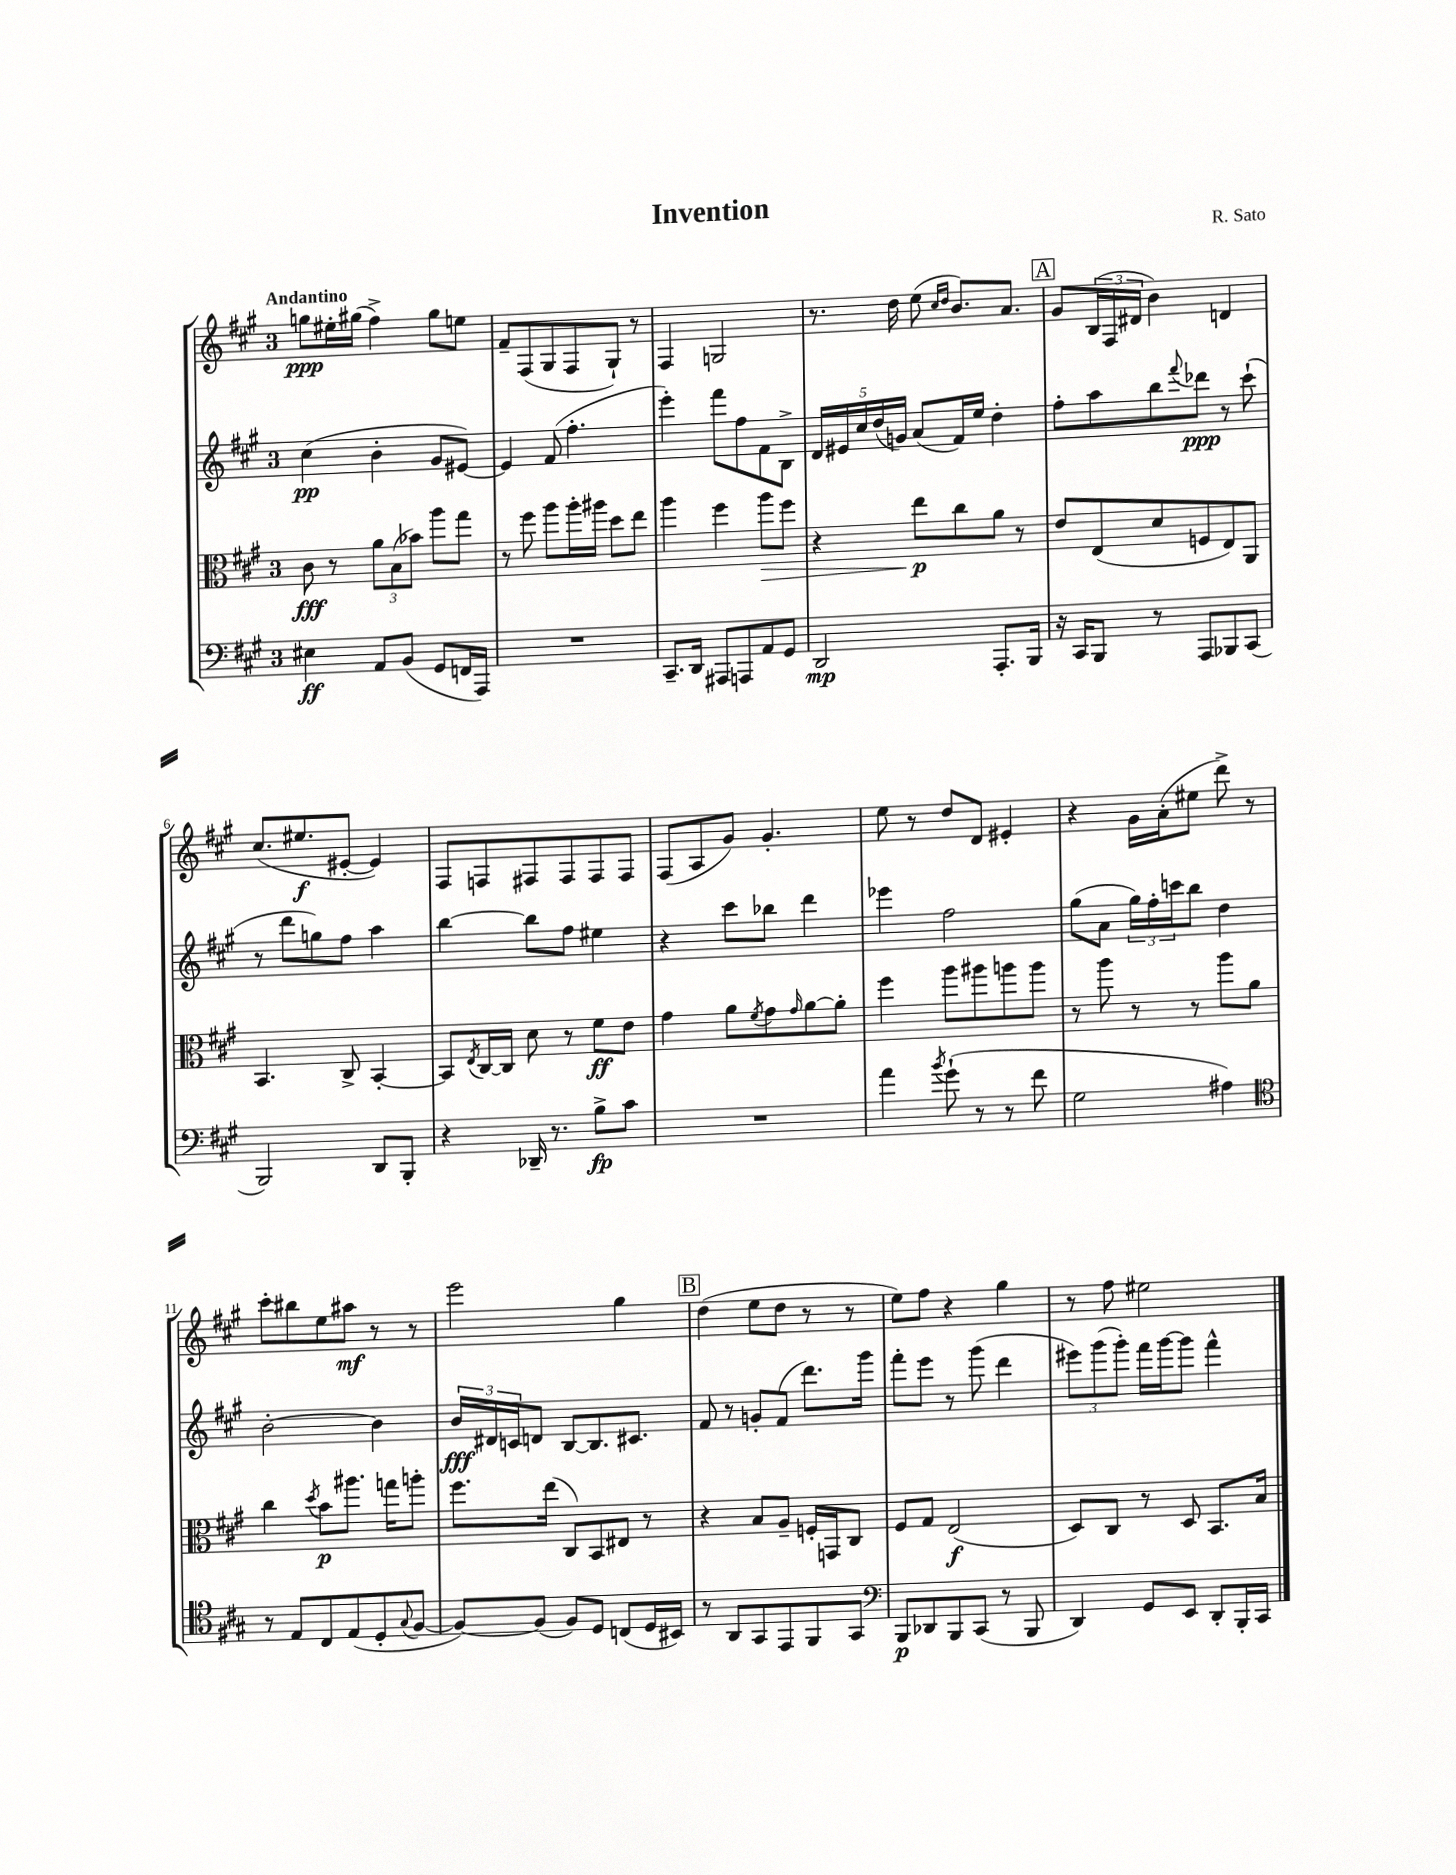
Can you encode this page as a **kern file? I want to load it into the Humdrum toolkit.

**kern	**kern	**kern	**kern
*staff4	*staff3	*staff2	*staff1
*clefF4	*clefC3	*clefG2	*clefG2
*k[f#c#g#]	*k[f#c#g#]	*k[f#c#g#]	*k[f#c#g#]
*M3/4	*M3/4	*M3/4	*M3/4
4E#	8c#	(4cc#	8gg
.	8r	.	16ee#'
.	.	.	(16gg#
8AA	12a	4b'	4ff#^)
.	(12B	.	.
(8BB	.	.	.
.	12b-)	.	.
8GG#	8aa	8g#	8gg#
16FF	8gg#	[8e#)	8ee
16AAA)	.	.	.
=	=	=	=
2.r	8r	4e#]	8f#~
.	8ff#	.	(8F#
.	8aa	(8f#	8G#
.	16aa'	4.ff#'	8F#
.	16aa#	.	.
.	8dd	.	8G#`)
.	8ee	.	8r
=	=	=	=
8.CC#~	4aa	4eee')	4F#
16DD	.	.	.
8AAA#	4ff#	8fff#	2G
8AAA	.	8ff#	.
8AA	8aa	8f#	.
8GG#	8ff#	8B^	.
=	=	=	=
2DD	4r	20d	8.r
.	.	20e#	.
.	.	20cc#	.
.	.	(20dd	.
.	.	.	16dd
.	.	20g)	.
.	8ee	(8a	(8ee
.	.	.	16qqcc#
.	.	.	16qqdd
.	8cc#	16f#)	8.b)
.	.	16ee	.
8.AAA'	8a	4dd'	.
.	.	.	8.a
.	8r	.	.
16BBB	.	.	.
=	=	=	=
16r	8e	8ff#'	8g#
16CC#	.	.	.
8BBB	(8E	8aa	(24B
.	.	.	24F#
.	.	.	24d#
8r	8d	8bb	4b)
.	.	8qqfff#	.
8AAA	8F	8ddd-	.
8BBB-	8E)	8r	4d
(8CC#	8AA	(8ccc#`	.
=	=	=	=
2BBB)	4.BB	8r	(8.cc#
.	.	8ddd	.
.	.	.	8.ee#
.	.	8gg)	.
.	8C#^	8ff#	[8e#'
8DD	[4BB'	4aa	4e#])
8BBB'	.	.	.
=	=	=	=
4r	8BB]	[4bb	8F#
.	8qE	.	.
.	[16C#	.	8F
.	16C#]	.	.
16DD-~	8d	8bb]	8F#
8.r	.	.	.
.	8r	8ff#	8F#
8B^	8f#	4ee#	8F#
8c#	8e	.	8F#
=	=	=	=
2.r	4g#	4r	(8F#
.	.	.	8A
.	8a	8ccc#	8g#)
.	8qf#	.	.
.	8g#	8bb-	4.g#'
.	16qqg#	.	.
.	[8a	4ddd	.
.	8a']	.	.
=	=	=	=
4a	4ff#	4eee-	8ee
.	.	.	8r
8qb	.	.	.
(8g#`	8aa	2ff#	8dd
8r	8aa#	.	8d
8r	8aa	.	4e#'
8f#	8aa	.	.
=	=	=	=
2G#	8r	(8gg#	4r
.	8aa	8a	.
.	8r	24gg#)	16g#
.	.	24ff#'	.
.	.	.	(16a'
.	.	24ccc	.
.	8r	8bb	8ee#
4A#)	8aa	4dd	8ddd^)
.	8a	.	8r
=	=	=	=
*clefC4	*	*	*
8r	4cc#	[2b'	8ccc#'
8E	.	.	8bb#
.	8qdd	.	.
8C#	8b	.	8ee
(8E	8.aa#	.	8aa#
8D'	.	4b]	8r
.	16gg	.	.
8qqG#	.	.	.
[8F#	8aa'	.	8r
=	=	=	=
8F#_)	8.ff#	24b	2eee
.	.	24d#	.
.	.	24c	.
(8F#]	.	8d	.
.	(16ee	.	.
8F#)	8C#)	[8B	.
8D	8BB	8.B]	.
(8C	8E#	.	4gg#
.	.	8.c#	.
16D	8r	.	.
16BB#)	.	.	.
=	=	=	=
8r	4r	8f#	(4dd
8AA	.	8r	.
8GG#	8B	8g'	8ee
8EE	8A~	(8f#	8dd
8FF#	16F'	8.ddd)	8r
.	16GG	.	.
8GG#	8C#	.	8r
.	.	16ggg#	.
=	=	=	=
*clefF4	*	*	*
8BBB	8F#	8fff#'	8ee)
8DD-	8G#	8eee	8ff#
8BBB	(2E	8r	4r
(8CC#	.	(8ggg#	.
8r	.	4ddd	4gg#
8BBB	.	.	.
=	=	=	=
4DD)	8D)	12eee#)	8r
.	.	(12ggg#	.
.	8C#	.	8ff#
.	.	12ggg#')	.
8GG#	8r	16fff#	2ee#
.	.	[16ggg#	.
8EE	8D	8ggg#]	.
8DD'	8.BB	4fff#^^	.
16BBB'	.	.	.
16CC#	16B	.	.
==	==	==	==
*-	*-	*-	*-
